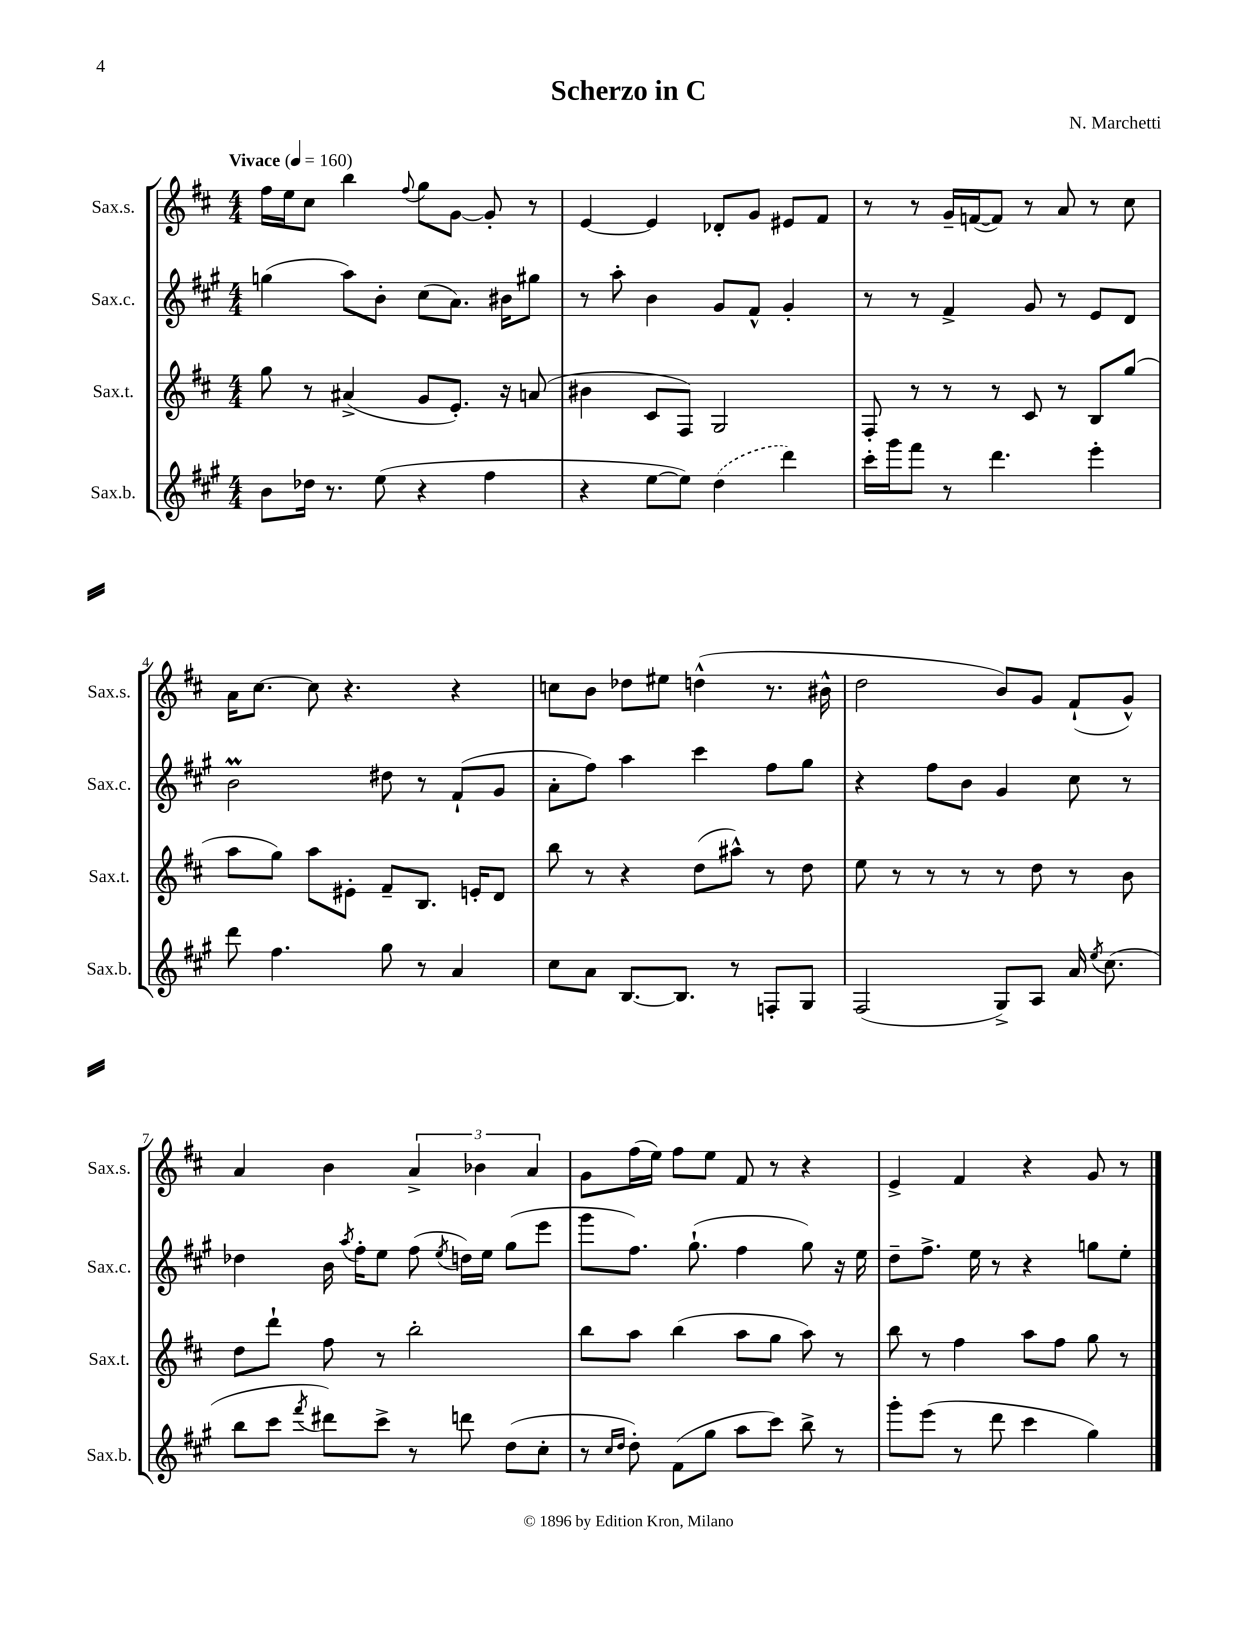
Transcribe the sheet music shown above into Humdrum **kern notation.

**kern	**kern	**kern	**kern
*part4	*part3	*part2	*part1
*staff4	*staff3	*staff2	*staff1
*I"Sax.b.	*I"Sax.t.	*I"Sax.c.	*I"Sax.s.
*I'Sax.b.	*I'Sax.t.	*I'Sax.c.	*I'Sax.s.
*clefG2	*clefG2	*clefG2	*clefG2
*k[f#c#g#]	*k[f#c#]	*k[f#c#g#]	*k[f#c#]
*M4/4	*M4/4	*M4/4	*M4/4
*MM160	*MM160	*MM160	*MM160
=1	=1	=1	=1
!	!	!	!LO:TX:a:B:t=Vivace
8b\L	8gg\	(4ggn\	16ff#\LL
.	.	.	16ee\J
16dd-X\Jk	8r	.	8cc#\J
8.r	.	.	.
.	(4a#X^/	8aa\L)	4bb\
(8ee\	.	8b'\J	.
.	.	.	8qqff#/
4r	8g/L	(8cc#\L	8gg\L
.	8.e'/J)	8.a\J)	[8g\J
4ff#\	.	.	8g'/]
.	16r	16b#X\KL	.
.	(8an/	8gg#X\J	8r
=2	=2	=2	=2
4r	4b#X\	8r	[4e/
.	.	8aa'\	.
[8ee\L	8c#/L	4b\	4e/]
8ee\J])	8F#/J)	.	.
(4dd\	2G/	8g#/L	8d-X'/L
.	.	8f#^^/J	8g/J
4ddd\)	.	4g#'/	8e#X/L
.	.	.	8f#/J
=3	=3	=3	=3
16ccc#'\LL	8F#'/	8r	8r
16ggg#\J	.	.	.
8fff#\J	8r	8r	8r
8r	8r	4f#^/	16g~/LL
.	.	.	([16fn/J
4.ddd\	8r	.	8f/J])
.	8c#/	8g#/	8r
.	8r	8r	8a/
4eee'\	8B/L	8e/L	8r
.	(8gg/J	8d/J	8cc#\
!!LO:LB:g=z
=4	=4	=4	=4
8ddd\	8aa\L	2bM\	16a\KL
.	.	.	[8.cc#\J
4.ff#\	8gg\J)	.	.
.	8aa\L	.	8cc#\]
.	8e#X'\J	.	4.r
8gg#\	8f#~/L	8dd#X\	.
8r	8.B/J	8r	.
4a/	.	(8f#`/L	4r
.	16en'/KL	.	.
.	8d/J	8g#/J	.
=5	=5	=5	=5
8cc#\L	8bb\	8a'\L	8ccn\L
8a\J	8r	8ff#\J)	8b\J
[8.B/L	4r	4aa\	8dd-X\L
.	.	.	8ee#X\J
8.B/J]	.	.	.
.	(8dd\L	4ccc#\	(4ddn^^\
8r	8aa#X^^\J)	.	.
8Fn'/L	8r	8ff#\L	8.r
8G#/J	8dd\	8gg#\J	.
.	.	.	16b#X^^\
=6	=6	=6	=6
(2F#/	8ee\	4r	2dd\
.	8r	.	.
.	8r	8ff#\L	.
.	8r	8b\J	.
8G#^/L)	8r	4g#/	8b/L)
8A/J	8dd\	.	8g/J
16a/	8r	8cc#\	(8f#`/L
8qee/	.	.	.
(8.cc#\	.	.	.
.	8b\	8r	8g^^/J)
!!LO:LB:g=z
=7	=7	=7	=7
8bb\L	8dd\L	4dd-X\	4a/
8ccc#\J	8ddd`\J	.	.
8qfff#/	.	.	.
8ddd#X\L)	8ff#\	16b\	4b\
.	.	8qaa/	.
.	.	16ff#'\KL	.
8ccc#^\J	8r	8ee\J	.
8r	2bb'\	(8ff#\	6a^/
.	.	8qee/	.
8dddn\	.	16ddn\LL)	.
.	.	.	6b-X\
.	.	16ee\JJ	.
(8dd\L	.	(8gg#\L	.
.	.	.	6a/
8cc#'\J	.	8eee\J	.
=8	=8	=8	=8
8r	8bb\L	8ggg#\L	8g\L
16qqcc#/LL	.	.	.
16qqdd/JJ	.	.	.
8dd'\)	8aa\J	8.ff#\J)	(16ff#\L
.	.	.	16ee\JJ)
(8f#\L	(4bb\	.	8ff#\L
.	.	(8.gg#`\	.
8gg#\J	.	.	8ee\J
8aa\L	8aa\L	4ff#\	8f#/
8ccc#\J)	8gg\J	.	8r
8bb^\	8aa\)	8gg#\)	4r
8r	8r	16r	.
.	.	16ee\	.
=9	=9	=9	=9
8ggg#'\L	8bb\	8dd~\L	4e^/
(8eee\J	8r	8.ff#^\J	.
8r	4ff#\	.	4f#/
.	.	16ee\	.
8ddd\	.	8r	.
4ccc#\	8aa\L	4r	4r
.	8ff#\J	.	.
4gg#\)	8gg\	8ggn\L	8g/
.	8r	8ee'\J	8r
==	==	==	==
*-	*-	*-	*-
